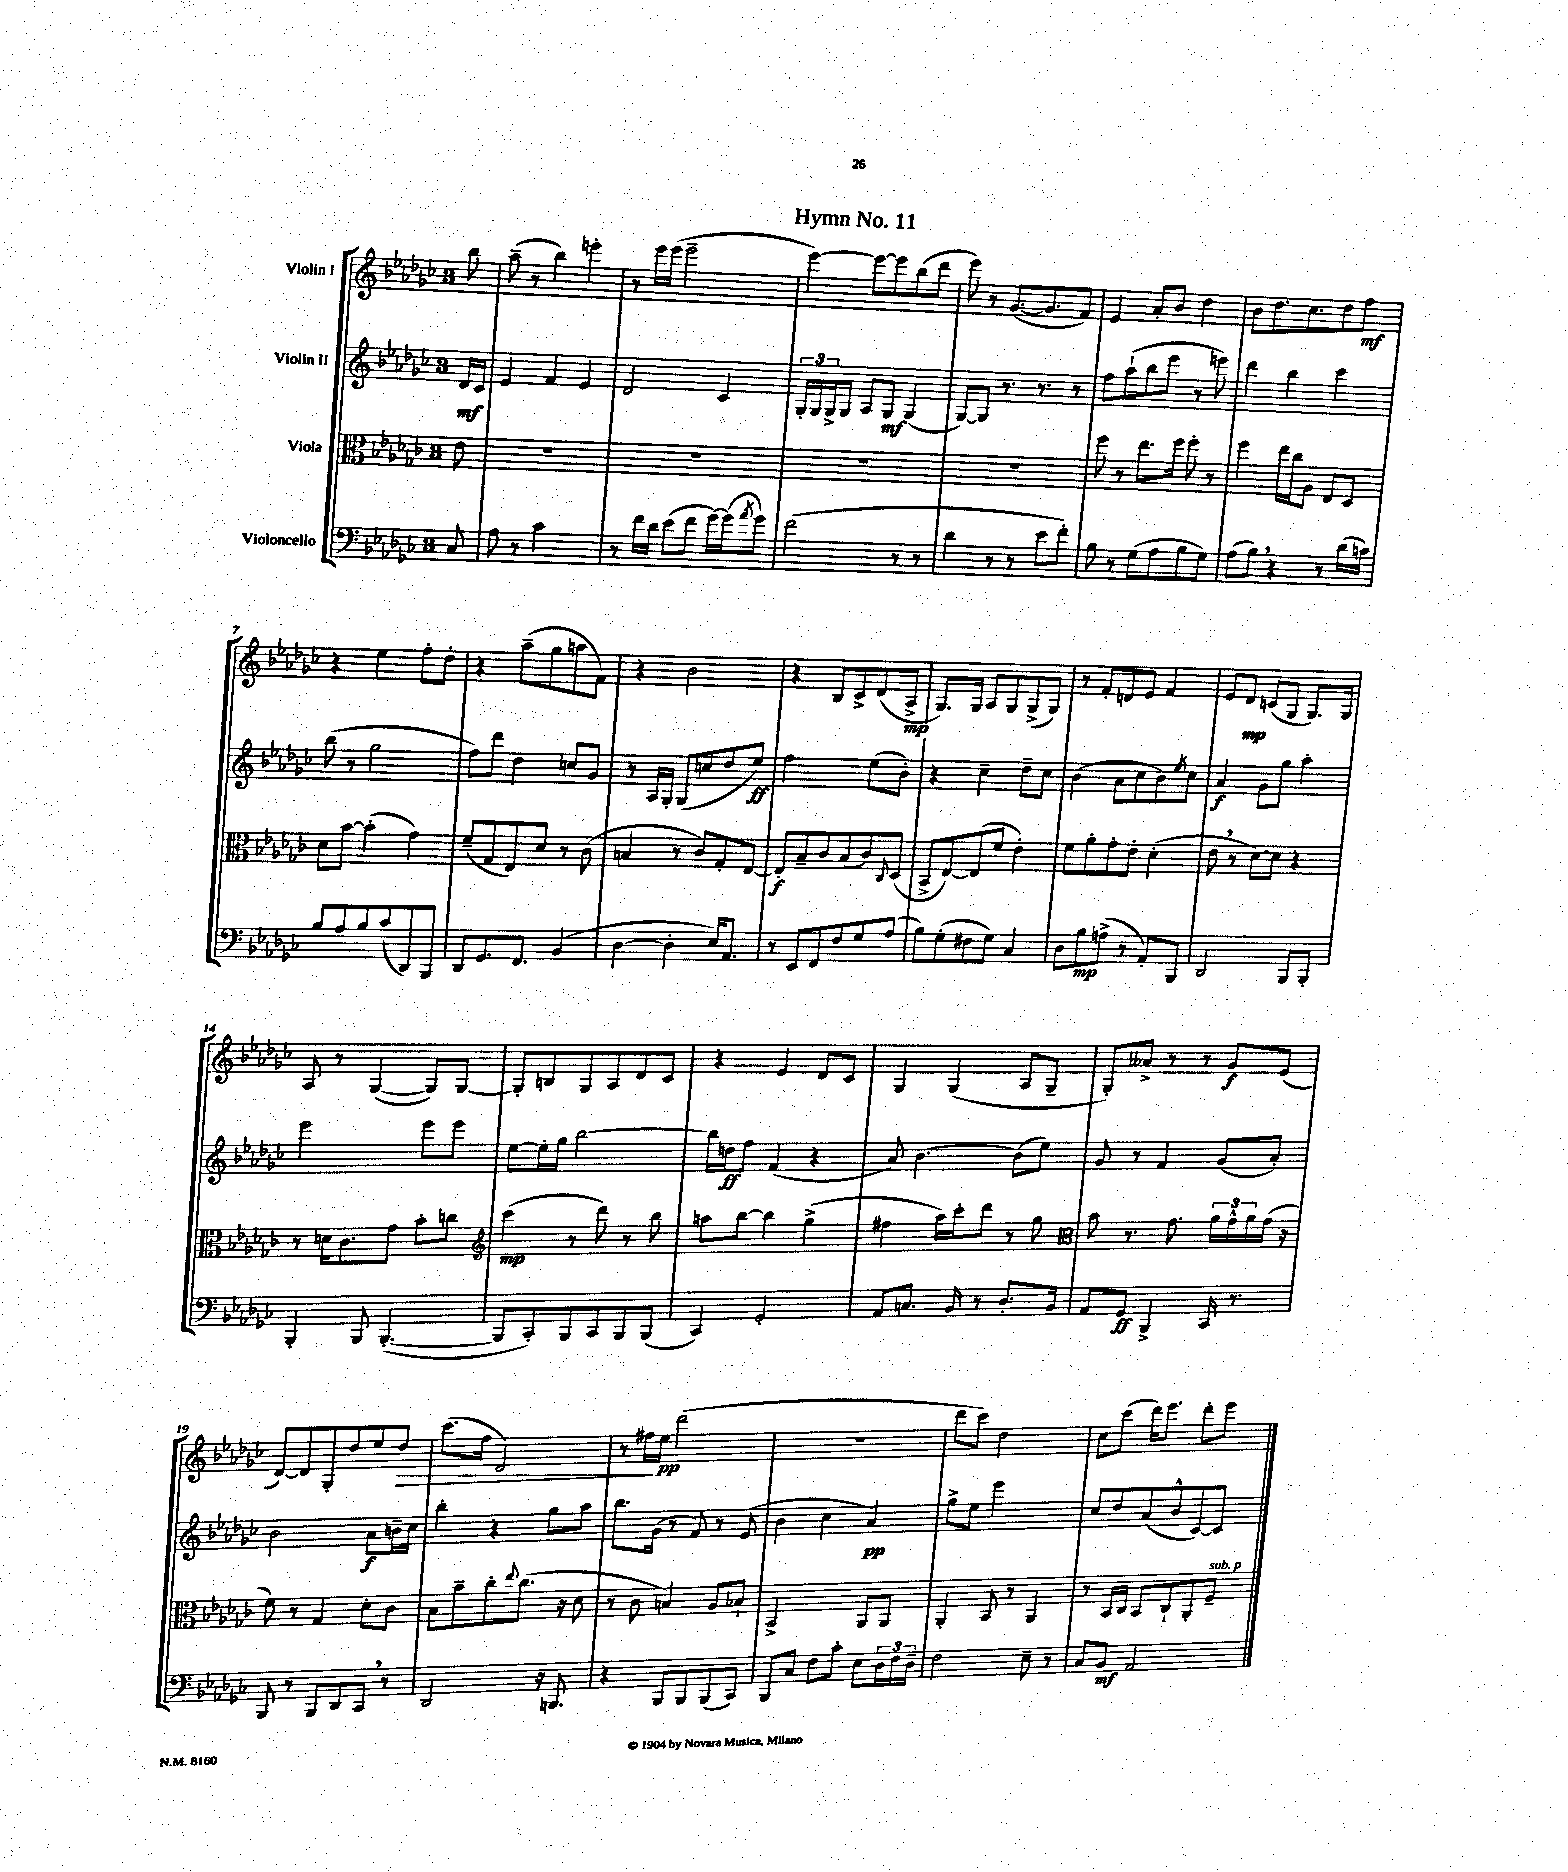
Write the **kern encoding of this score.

**kern	**kern	**kern	**kern
*staff4	*staff3	*staff2	*staff1
*clefF4	*clefC3	*clefG2	*clefG2
*k[b-e-a-d-g-c-]	*k[b-e-a-d-g-c-]	*k[b-e-a-d-g-c-]	*k[b-e-a-d-g-c-]
*M3/4	*M3/4	*M3/4	*M3/4
8C-	8e-	16d-	8bb-
.	.	16c-	.
=	=	=	=
8A-	2.r	4e-	(8aa-~
8r	.	.	8r
2c-	.	4f	4bb-)
.	.	4e-	4eee'
=	=	=	=
8r	2.r	2d-	8r
16f	.	.	16eee-
16d-	.	.	(16eee-
(8e-	.	.	2eee-~
8f	.	.	.
[16g-)	.	4c-	.
(16g-]	.	.	.
8qa-	.	.	.
8g-)	.	.	.
=	=	=	=
(2f	2.r	24G-'	[4eee-)
.	.	24G-	.
.	.	24G-^	.
.	.	8G-	.
.	.	8A-	8eee-_
.	.	8G-	8eee-]
8r	.	(4G-	(8bb-
8r	.	.	8ddd-
=	=	=	=
4d-	2.r	[8G-)	8eee-)
.	.	8G-]	8r
8r	.	8.r	([8.g-
8r	.	.	.
.	.	8.r	8.g-]
8e-	.	.	.
8f')	.	8r	8f)
=	=	=	=
8B-	8ff	8ff	4e-
8r	8r	(8aa-`	.
(8G-	8.ee-	8bb-	8a-'
8A-	.	8eee-	8b-
.	16ff	.	.
8B-	8ff'	8r	4dd-
8G-)	8r	8eee)	.
=	=	=	=
(8A-	4ff	4ddd-	8b-
8B-)	.	.	8.dd-
4r	16ee-	4bb-	.
.	16cc-	.	8.cc-
.	8A-	.	.
8r	8E-	4ccc-	8dd-
(16d-	8D-	.	8ff
16c)	.	.	.
=	=	=	=
8B-	8d-	(8bb-	4r
8A-	[8b-	8r	.
8B-	(4b-']	2gg-	4ee-
(8c-	.	.	.
8DD-)	4g-)	.	8ff'
8BBB-	.	.	8dd-'
=	=	=	=
8DD-	(8f~	8ff)	4r
8.GG-	8G-	8ddd-	.
.	8E-)	4dd-	(8aa-~
8.FF	.	.	.
.	8d-	.	8gg-
(4BB-	8r	8cc	8aa
.	(8c-	8g-	8f)
=	=	=	=
[4D-	4B	8r	4r
.	.	16A-	.
.	.	16G-'	.
4D-']	8r	(8G-	2b-
.	8c-)	8cc	.
16E-)	8G-'	8dd-	.
8.AA-	.	.	.
.	[8E-	8ee-)	.
=	=	=	=
8r	8E-']	2ff	4r
8EE-	8B-~	.	.
8FF	8c-	.	8B-
8F	(8B-	.	8c-^
8G-	8c-)	(8ee-	(8d-
.	8qqC-	.	.
(8A-	(8D-	8b-')	8A-^
=	=	=	=
8B-)	8BB-^	4r	8.G-)
(8G-'	[8E-)	.	.
.	.	.	16G-
8F#	(8E-]	4cc-~	8A-
8G-)	8f	.	8G-
4C-	4e-')	8dd-~	(8G-^
.	.	8cc-	8G-)
=	=	=	=
8D-	8f	(4b-	8r
8B-	8a-'	.	8f'
(8A^	8g-'	8a-	8d
8r	8e-'	8cc-	8e-
8AA-')	(4d-'	8b-)	4f
.	.	8qee-	.
8BBB-	.	8cc-	.
=	=	=	=
2DD-	8e-	4a-	8e-
.	8r	.	8d-
.	[8d-)	8g-	(8c
.	8d-]	8gg-	8G-
8BBB-	4r	4aa-'	8.G-)
8BBB-'	.	.	.
.	.	.	16G-
=	=	=	=
4BBB-'	8r	2eee-	8A-
.	16d	.	8r
.	8.c-	.	.
8BBB-	.	.	([4G-
([4.BBB-'	8g-	.	.
.	8b-'	8eee-	8G-])
.	8cc	8eee-	[8G-
=	=	=	=
*	*clefG2	*	*
8BBB-]	(4ccc-	[8ee-	8G-']
8CC-')	.	16ee-']	8B
.	.	16gg-	.
8BBB-	8r	[2bb-	8G-
8CC-	8ddd-)	.	8A-
8BBB-	8r	.	8d-
(8BBB-	8bb-	.	8c-
=	=	=	=
4CC-)	8aa	16bb-]	4r
.	.	16dd	.
.	[8bb-	8ff	.
2GG-'	4bb-]	(4f	4e-
.	(4gg-^	4r	8d-
.	.	.	8c-
=	=	=	=
8AA-	4ff#	8a-)	4G-
8.C	.	[4.b-	.
.	16aa-)	.	(4G-
16BB-	16ccc-'	.	.
8r	8ddd-	.	.
8.D-'	8r	(8b-]	8A-
.	8gg-	8ee-)	8G-~
16BB-	.	.	.
=	=	=	=
*	*clefC3	*	*
8AA-	8b-	8g-	8G-')
8GG-	8.r	8r	8a--^
4BBB-^	.	4f	8r
.	8.g-	.	.
.	.	.	8r
16CC-	24a-	(8g-	8g-
.	24g-^^	.	.
8.r	.	.	.
.	24a-	.	.
.	(16g-	8a-')	(8e-
.	16r	.	.
=	=	=	=
8BBB-	8f)	2b-	[8d-)
8r	8r	.	8d-]
8BBB-	4G-	.	8G-'
8DD-	.	.	8dd-
8CC-	8d-'	8a-	8ee-
8r	8c-	16b~	8dd-
.	.	16cc-	.
=	=	=	=
2DD-	8B-	4bb-'	(8.ccc-
.	8b-~	.	.
.	.	.	16ff
.	8cc-'	4r	2d-)
.	8qqee-	.	.
.	(8.cc-	.	.
16r	.	8gg-	.
8.BBB	16r	.	.
.	8d-	8aa-	.
=	=	=	=
4r	8r	8.bb-	8r
.	8c-	.	16ff#
.	.	(16g-	16ee-
8BBB-	4B)	8r	(2ddd-
8BBB-	.	8f)	.
(8BBB-	8A-	8r	.
8CC-)	8B-`	(8e-	.
=	=	=	=
8BBB-	2BB-^	4b-	2.r
8C-	.	.	.
8F	.	4cc-	.
8c-'	.	.	.
8E-	8AA-	4a-)	.
24D-	8AA-	.	.
24F	.	.	.
24D-~	.	.	.
=	=	=	=
2F	4AA-'	8gg-^	8ddd-
.	.	8ee-	8ccc-)
.	8BB-	2eee-	2dd-
.	8r	.	.
8E-~	4AA-	.	.
8r	.	.	.
=	=	=	=
8C-	8r	8cc-	8cc-
8BB-	16BB-	8dd-	(8ccc-
.	16C-	.	.
2AA-	8BB-	(8a-	16ddd-)
.	.	.	8.eee-
.	8C-`	8b-^^	.
.	8AA-'	[8c-)	8ddd-'
.	8F~	8c-]	8eee-
==	==	==	==
*-	*-	*-	*-
